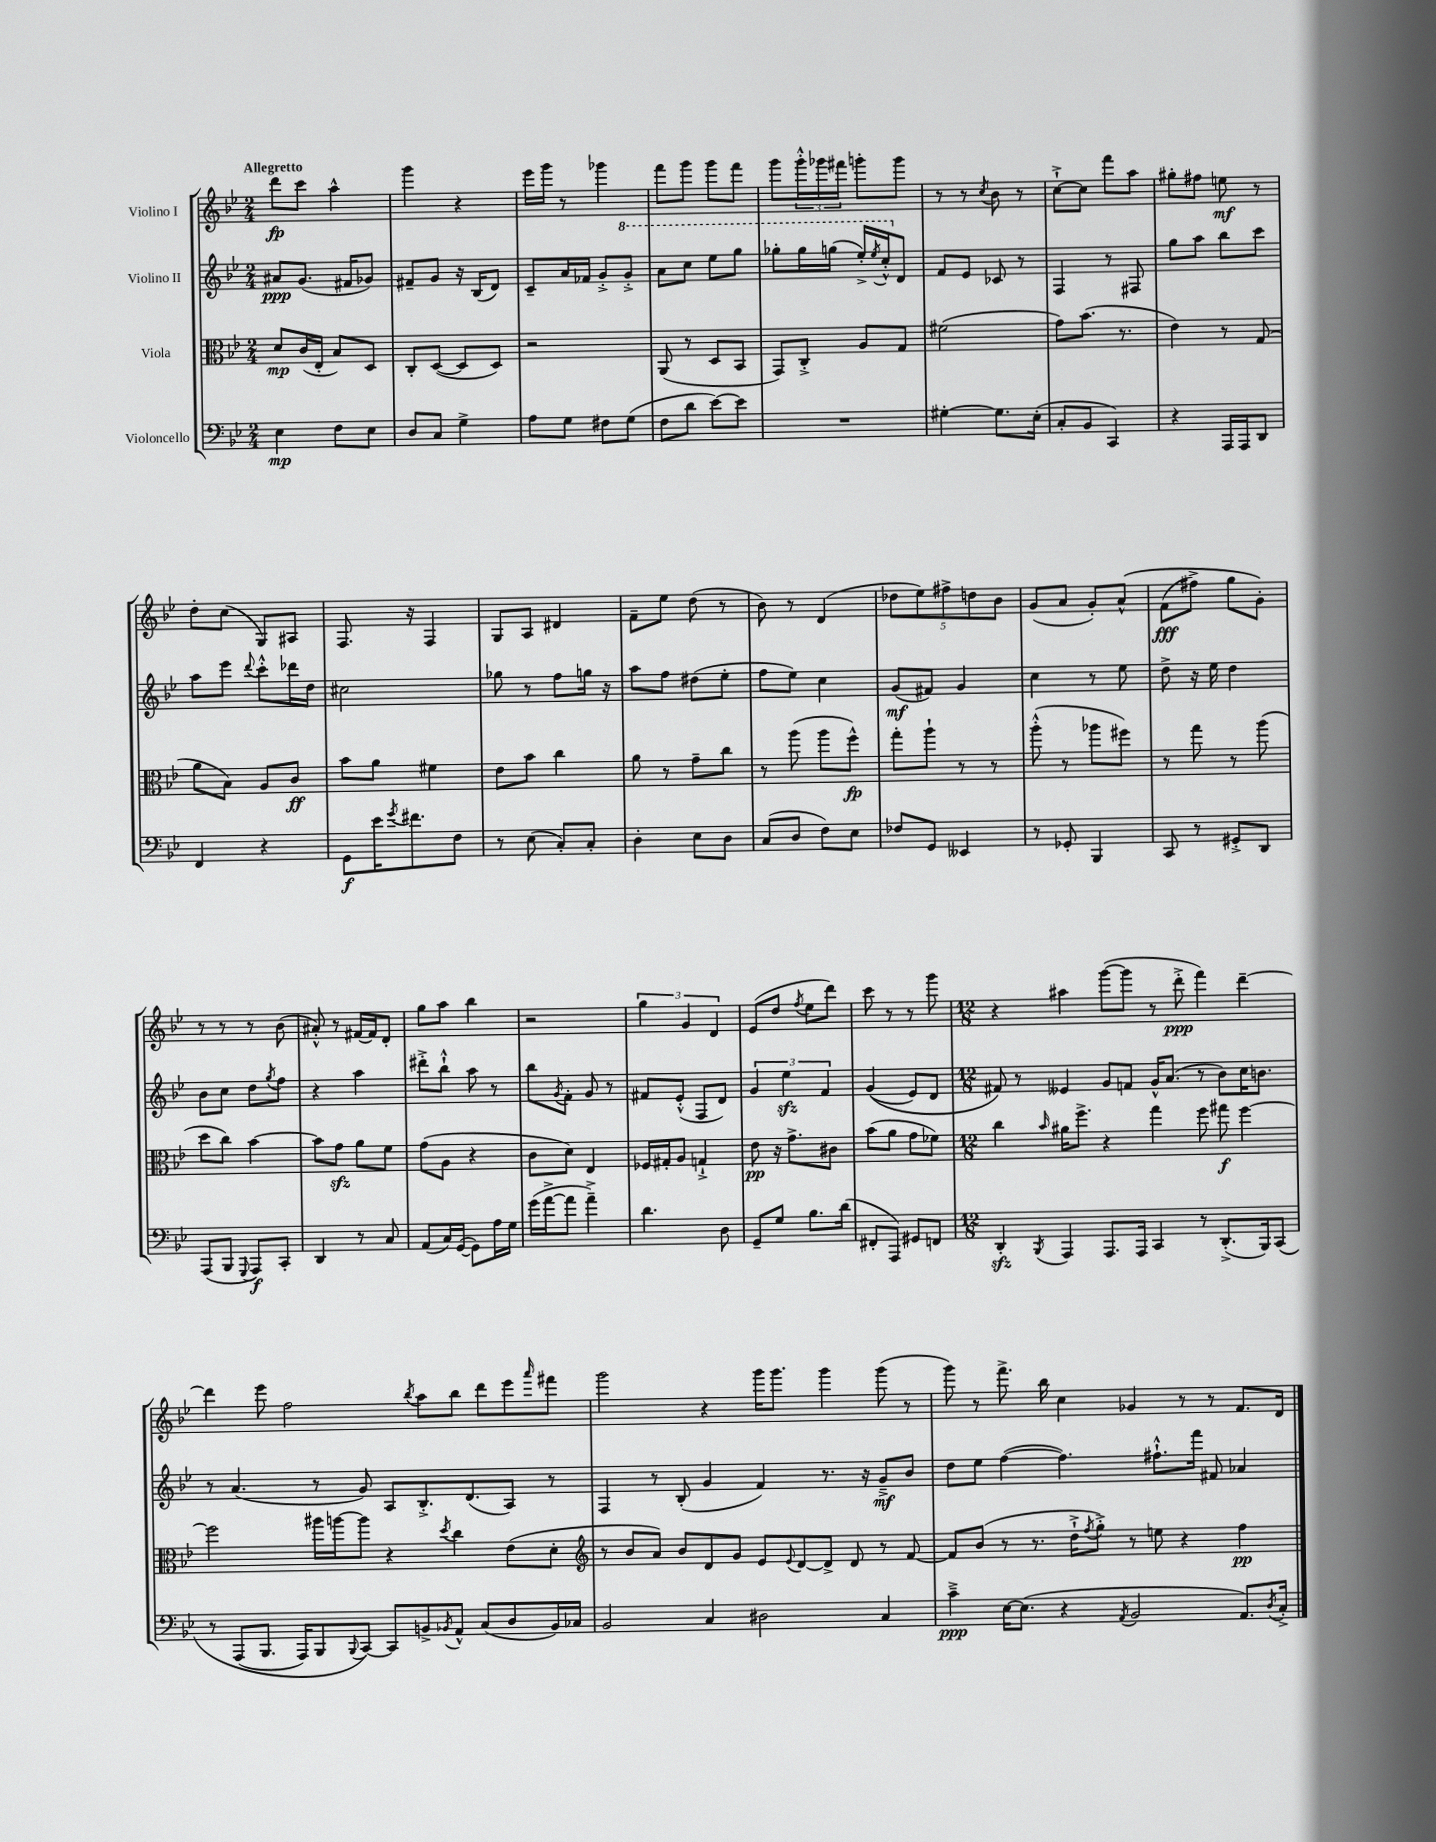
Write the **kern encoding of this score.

**kern	**dynam	**kern	**dynam	**kern	**dynam	**kern	**dynam
*part4	*part4	*part3	*part3	*part2	*part2	*part1	*part1
*staff4	*staff4	*staff3	*staff3	*staff2	*staff2	*staff1	*staff1
*I"Violoncello	*	*I"Viola	*	*I"Violino II	*	*I"Violino I	*
*clefF4	*	*clefC3	*	*clefG2	*	*clefG2	*
*k[b-e-]	*	*k[b-e-]	*	*k[b-e-]	*	*k[b-e-]	*
*M2/4	*	*M2/4	*	*M2/4	*	*M2/4	*
=1	=1	=1	=1	=1	=1	=1	=1
!	!	!	!	!	!	!LO:TX:a:B:t=Allegretto	!
4E-\	mp	8d/L	mp	8a#X/L	ppp	8ddd\L	fp
.	.	(16c/L	.	(8.g/J	.	8ccc\J	.
.	.	16E-'/JJ	.	.	.	.	.
8F\L	.	8B-/L)	.	.	.	4aa^^\	.
.	.	.	.	16f#X/KL	.	.	.
8E-\J	.	8D/J	.	8g-X/J)	.	.	.
=2	=2	=2	=2	=2	=2	=2	=2
8D/L	.	8C'/L	.	8f#X~/L	.	4ggg\	.
8C/J	.	([8D/J	.	8g/J	.	.	.
4G^\	.	8D/L]	.	16r	.	4r	.
.	.	.	.	(16B-/KL	.	.	.
.	.	8D/J)	.	8d/J)	.	.	.
=3	=3	=3	=3	=3	=3	=3	=3
8A\L	.	2r	.	8c~/L	.	16eee-\LL	.
.	.	.	.	.	.	16ggg\JJ	.
8G\J	.	.	.	16a/L	.	8r	.
.	.	.	.	16f-X/JJ	.	.	.
8F#X\L	.	.	.	8g'^/L	.	4ggg-X\	.
*	*	*	*	*8va	*	*	*
(8G\J	.	.	.	8gg'^/J	.	.	.
=4	=4	=4	=4	=4	=4	=4	=4
8F\L	.	(8AA/	.	8aa\L	.	8fff\L	.
8d\J	.	8r	.	8ccc\J	.	8ggg\J	.
[8e-\L)	.	8D/L	.	8eee-\L	.	8ggg\L	.
8e-\J]	.	8BB-/J	.	8ggg\J	.	8fff\J	.
=5	=5	=5	=5	=5	=5	=5	=5
2r	.	8GG/L)	.	8ggg-X'\L	.	8ggg\L	.
.	.	8C'^/J	.	16ggg-\L	.	24ggg'^^\L	.
.	.	.	.	.	.	24ggg-X\	.
.	.	.	.	(16gggn\JJ	.	.	.
.	.	.	.	.	.	24fff#X\JJ	.
.	.	8A/L	.	16eee-'^/LL)	.	8gggn'\L	.
.	.	.	.	8qeee-/	.	.	.
.	.	.	.	16ccc'^^/J	.	.	.
*	*	*	*	*X8va	*	*	*
.	.	8G/J	.	8d/J	.	8ggg\J	.
=6	=6	=6	=6	=6	=6	=6	=6
[4G#X'\	.	(2f#X\	.	8f/L	.	8r	.
.	.	.	.	8e-/J	.	8r	.
.	.	.	.	.	.	8qcc/	.
8.G#\L]	.	.	.	8c-X/	.	8b-\	.
.	.	.	.	8r	.	8r	.
(16E-'\Jk	.	.	.	.	.	.	.
=7	=7	=7	=7	=7	=7	=7	=7
8C'/L	.	8g\L)	.	4F/	.	[8cc`^\L	.
8BB-/J	.	(8.b-\J	.	.	.	8cc\J]	.
4CC/)	.	.	.	8r	.	8fff\L	.
.	.	8.r	.	.	.	.	.
.	.	.	.	8F#X/	.	8aa\J	.
=8	=8	=8	=8	=8	=8	=8	=8
4r	.	4e-\)	.	8gg\L	.	8gg#X'\L	.
.	.	.	.	8aa\J	.	8ff#X\J	.
16AAA/LL	.	8r	.	8bb-\L	.	8een\	mf
16AAA/J	.	.	.	.	.	.	.
8DD/J	.	(8G/	.	8ccc\J	.	8r	.
!!LO:LB:g=z
=9	=9	=9	=9	=9	=9	=9	=9
4FF/	.	8a\L	.	8aa\L	.	8dd'\L	.
.	.	8B-\J)	.	8eee-\J	.	(8cc\J	.
.	.	.	.	8qqddd/	.	.	.
4r	.	8A/L	.	8ccc'^^\L	.	8G/L)	.
.	.	8c/J	ff	16ddd-X\L	.	8A#X/J	.
.	.	.	.	16dd\JJ	.	.	.
=10	=10	=10	=10	=10	=10	=10	=10
8GG\L	f	8b-\L	.	2cc#X\	.	8.F/	.
16e-\K	.	8a\J	.	.	.	.	.
8qg/	.	.	.	.	.	.	.
8.f#X\	.	.	.	.	.	16r	.
.	.	4f#X\	.	.	.	4F/	.
8F\J	.	.	.	.	.	.	.
=11	=11	=11	=11	=11	=11	=11	=11
8r	.	8e-\L	.	8gg-X\	.	8G/L	.
(8E-\	.	8b-\J	.	8r	.	8A/J	.
8C'/L)	.	4cc\	.	8ff\L	.	4d#X/	.
8C'/J	.	.	.	16ggn\Jk	.	.	.
.	.	.	.	16r	.	.	.
=12	=12	=12	=12	=12	=12	=12	=12
4D'\	.	8a\	.	8aa\L	.	8f~\L	.
.	.	8r	.	8ff\J	.	8ee-\J	.
8E-\L	.	8g~\L	.	(8dd#X\L	.	(8dd\	.
8D\J	.	8cc\J	.	8ee-'\J	.	8r	.
=13	=13	=13	=13	=13	=13	=13	=13
(8C/L	.	8r	.	8ff\L	.	8b-\)	.
8D/J	.	(8aa\	.	8ee-\J)	.	8r	.
8F\L)	.	8aa\L	.	4cc\	.	(4d/	.
8E-\J	.	8ff^^\J)	fp	.	.	.	.
=14	=14	=14	=14	=14	=14	=14	=14
8F-X/L	.	8gg'\L	.	(8g/L	mf	10dd-X\L	.
.	.	.	.	.	.	10ee-\)	.
8GG/J	.	8aa`\J	.	8f#X/J)	.	.	.
.	.	.	.	.	.	10ff#X^\	.
4EE--X/	.	8r	.	4g/	.	.	.
.	.	.	.	.	.	10ddn\	.
.	.	8r	.	.	.	.	.
.	.	.	.	.	.	10b-\J	.
=15	=15	=15	=15	=15	=15	=15	=15
8r	.	(8aa'^^\	.	4cc\	.	(8g/L	.
8GG-X'/	.	8r	.	.	.	8a/J	.
4BBB-/	.	8aa-X\L	.	8r	.	8g'/L)	.
.	.	8ff#X\J)	.	8ee-\	.	(8a^^/J	.
=16	=16	=16	=16	=16	=16	=16	=16
8CC/	.	8r	.	8dd^\	.	(8f\L	fff
8r	.	8gg\	.	16r	.	8ff#X^\J)	.
.	.	.	.	16ee-\	.	.	.
8GG#X'^/L	.	8r	.	4dd\	.	8gg\L	.
8DD/J	.	(8aa\	.	.	.	8g'\J)	.
!!LO:LB:g=z
=17	=17	=17	=17	=17	=17	=17	=17
(8AAA/L	.	8dd\L	.	8b-\L	.	8r	.
8BBB-/J	.	8cc\J)	.	8cc\J	.	8r	.
8qqGGG/	.	.	.	.	.	.	.
8AAA/L)	f	[4b-\	.	8dd\L	.	8r	.
.	.	.	.	8qgg/	.	.	.
8CC'/J	.	.	.	8ff\J	.	(8b-\	.
=18	=18	=18	=18	=18	=18	=18	=18
4DD/	.	8b-\L]	.	4r	.	8a#X'^^/)	.
.	.	8gzz\J	.	.	.	8r	.
8r	.	8a\L	.	4aa\	.	[16f#X/LL	.
.	.	.	.	.	.	16f#/J]	.
8C/	.	8f\J	.	.	.	8d'/J	.
=19	=19	=19	=19	=19	=19	=19	=19
(8AA/L	.	(8g\L	.	8ddd#X'^\L	.	8gg\L	.
16C/L)	.	8A\J	.	8bb-`^^\J	.	8aa\J	.
([16GG/JJ	.	.	.	.	.	.	.
8GG\L])	.	4r	.	8aa\	.	4bb-\	.
16A\L	.	.	.	8r	.	.	.
16G\JJ	.	.	.	.	.	.	.
=20	=20	=20	=20	=20	=20	=20	=20
(16g\LL	.	8c\L	.	8bb-\L	.	2r	.
[16a^\J	.	.	.	.	.	.	.
.	.	.	.	8qg/	.	.	.
8a\J]	.	8d\J)	.	8f'\J	.	.	.
4a~^\)	.	4E-/	.	8g/	.	.	.
.	.	.	.	8r	.	.	.
=21	=21	=21	=21	=21	=21	=21	=21
4.d\	.	16F-X/LL	.	8f#X/L	.	6gg\	.
.	.	16G#X'/J	.	.	.	.	.
.	.	8A/J	.	(8e-'^^/J	.	.	.
.	.	.	.	.	.	6g/	.
.	.	4Gn`^/	.	8F/L	.	.	.
.	.	.	.	.	.	6d/	.
8D\	.	.	.	8d/J)	.	.	.
=22	=22	=22	=22	=22	=22	=22	=22
8GG~/L	.	8e-\	pp	6g/	.	(8e-/L	.
8G/J	.	16r	.	.	.	8dd/J	.
.	.	.	.	6ee-zz\	.	.	.
.	.	8.g^\L	.	.	.	.	.
.	.	.	.	.	.	8qff/	.
8.B-\L	.	.	.	.	.	8ee-\L	.
.	.	.	.	6f/	.	.	.
.	.	8c#X\J	.	.	.	8ddd\J)	.
(16d\Jk	.	.	.	.	.	.	.
=23	=23	=23	=23	=23	=23	=23	=23
8FF#X'/L	.	(8b-\L	.	((4g/	.	8ccc\	.
8AAA/J)	.	8a\J	.	.	.	8r	.
8GG#X/L	.	8g\L	.	8e-/L)	.	8r	.
8FFn/J	.	8f-X\J)	.	8d/J	.	8ggg\	.
=24	=24	=24	=24	=24	=24	=24	=24
*M12/8	*	*M12/8	*	*M12/8	*	*M12/8	*
4DDzz'/	.	4cc\	.	8f#X/)	.	4r	.
.	.	.	.	8r	.	.	.
8qBBB-/	.	16qqb-/	.	.	.	.	.
4AAA/	.	16a#X\KL	.	4e--X/	.	4aa#X\	.
.	.	8.ff^\J	.	.	.	.	.
8.AAA/L	.	4r	.	8g/L	.	([8ggg\L	.
.	.	.	.	8fn/J	.	8ggg\J]	.
16AAA/Jk	.	.	.	.	.	.	.
4CC/	.	4gg\	.	16g^^/KL	.	8r	.
.	.	.	.	(8.a/J	.	.	.
.	.	.	.	.	.	8ddd'^\	ppp
8r	.	8ff\	.	8r	.	4fff\)	.
(8.DD'^/L	.	8gg#X\	f	8b-\L)	.	.	.
.	.	[4ff\	.	16cc\K	.	[4ddd~\	.
16BBB-/k)	.	.	.	8.bn\J	.	.	.
(8CC/J	.	.	.	.	.	.	.
!!LO:LB:g=z
=25	=25	=25	=25	=25	=25	=25	=25
8r	.	2ff\]	.	8r	.	4ddd\]	.
(8AAA/L	.	.	.	(4.a/	.	.	.
8.BBB-/J	.	.	.	.	.	8eee-\	.
.	.	.	.	.	.	2ff\	.
16AAA/KL)	.	.	.	.	.	.	.
8BBB-/	.	16aa#X\LL	.	8r	.	.	.
.	.	[16aan\J	.	.	.	.	.
8qqBBB-/	.	.	.	.	.	.	.
[8CC/J)	.	8aa\J]	.	8g/)	.	.	.
8CC/L]	.	4r	.	8A/L	.	.	.
.	.	.	.	.	.	8qbb-/	.
8BBn^/	.	.	.	8.B-'^/	.	8aa\L	.
8qBB-X/	.	8qdd/	.	.	.	.	.
8AA^^/J	.	4cc\	.	.	.	8bb-\J	.
.	.	.	.	(8.d/	.	.	.
(8C/L	.	.	.	.	.	8ddd\L	.
8D/	.	(8e-\L	.	8A/J)	.	8eee-\	.
.	.	.	.	.	.	16qqaaa/	.
16BB-/L)	.	8d'\J	.	8r	.	8fff#X\J	.
16C-X/JJ	.	.	.	.	.	.	.
=26	=26	=26	=26	=26	=26	=26	=26
*	*	*clefG2	*	*	*	*	*
2BB-/	.	8r	.	4F/	.	2ggg\	.
.	.	8b-/L	.	.	.	.	.
.	.	8a/J)	.	8r	.	.	.
.	.	8b-/L	.	(8B-'/	.	.	.
4C/	.	8d/	.	4g/	.	4r	.
.	.	8g/J	.	.	.	.	.
2D#X\	.	8e-/L	.	4f/)	.	16ggg\KL	.
.	.	.	.	.	.	8.ggg\J	.
.	.	8qqe-/	.	.	.	.	.
.	.	[8d/	.	.	.	.	.
.	.	8d^/J]	.	8.r	.	4ggg\	.
.	.	8d/	.	.	.	.	.
.	.	.	.	16r	.	.	.
4C/	.	8r	.	8g~^/L	mf	(8ggg\	.
.	.	[8f/	.	8b-/J	.	8r	.
=27	=27	=27	=27	=27	=27	=27	=27
4c~^\	ppp	8f/L]	.	8dd\L	.	8ggg\)	.
.	.	(8b-/J	.	8ee-\J	.	8r	.
[16E-\KL	.	8r	.	([4ff\	.	8.fff^\	.
(8.E-\J]	.	.	.	.	.	.	.
.	.	8.r	.	.	.	.	.
.	.	.	.	.	.	16bb-\	.
4r	.	.	.	4.ff\])	.	4cc\	.
.	.	16dd`^\KL	.	.	.	.	.
.	.	8qff/	.	.	.	.	.
.	.	8gg'^\J)	.	.	.	.	.
8qAA/	.	.	.	.	.	.	.
2BB-/	.	8r	.	.	.	4g-X/	.
.	.	8een\	.	8.ff#X`^^\L	.	.	.
.	.	4r	.	.	.	8r	.
.	.	.	.	16fff\Jk	.	.	.
.	.	.	.	8f#X/	.	8r	.
8.AA/L)	.	4ff\	pp	4a-X/	.	8.f/L	.
8qD/	.	.	.	.	.	.	.
16C'^/Jk	.	.	.	.	.	16d/Jk	.
==	==	==	==	==	==	==	==
*-	*-	*-	*-	*-	*-	*-	*-
